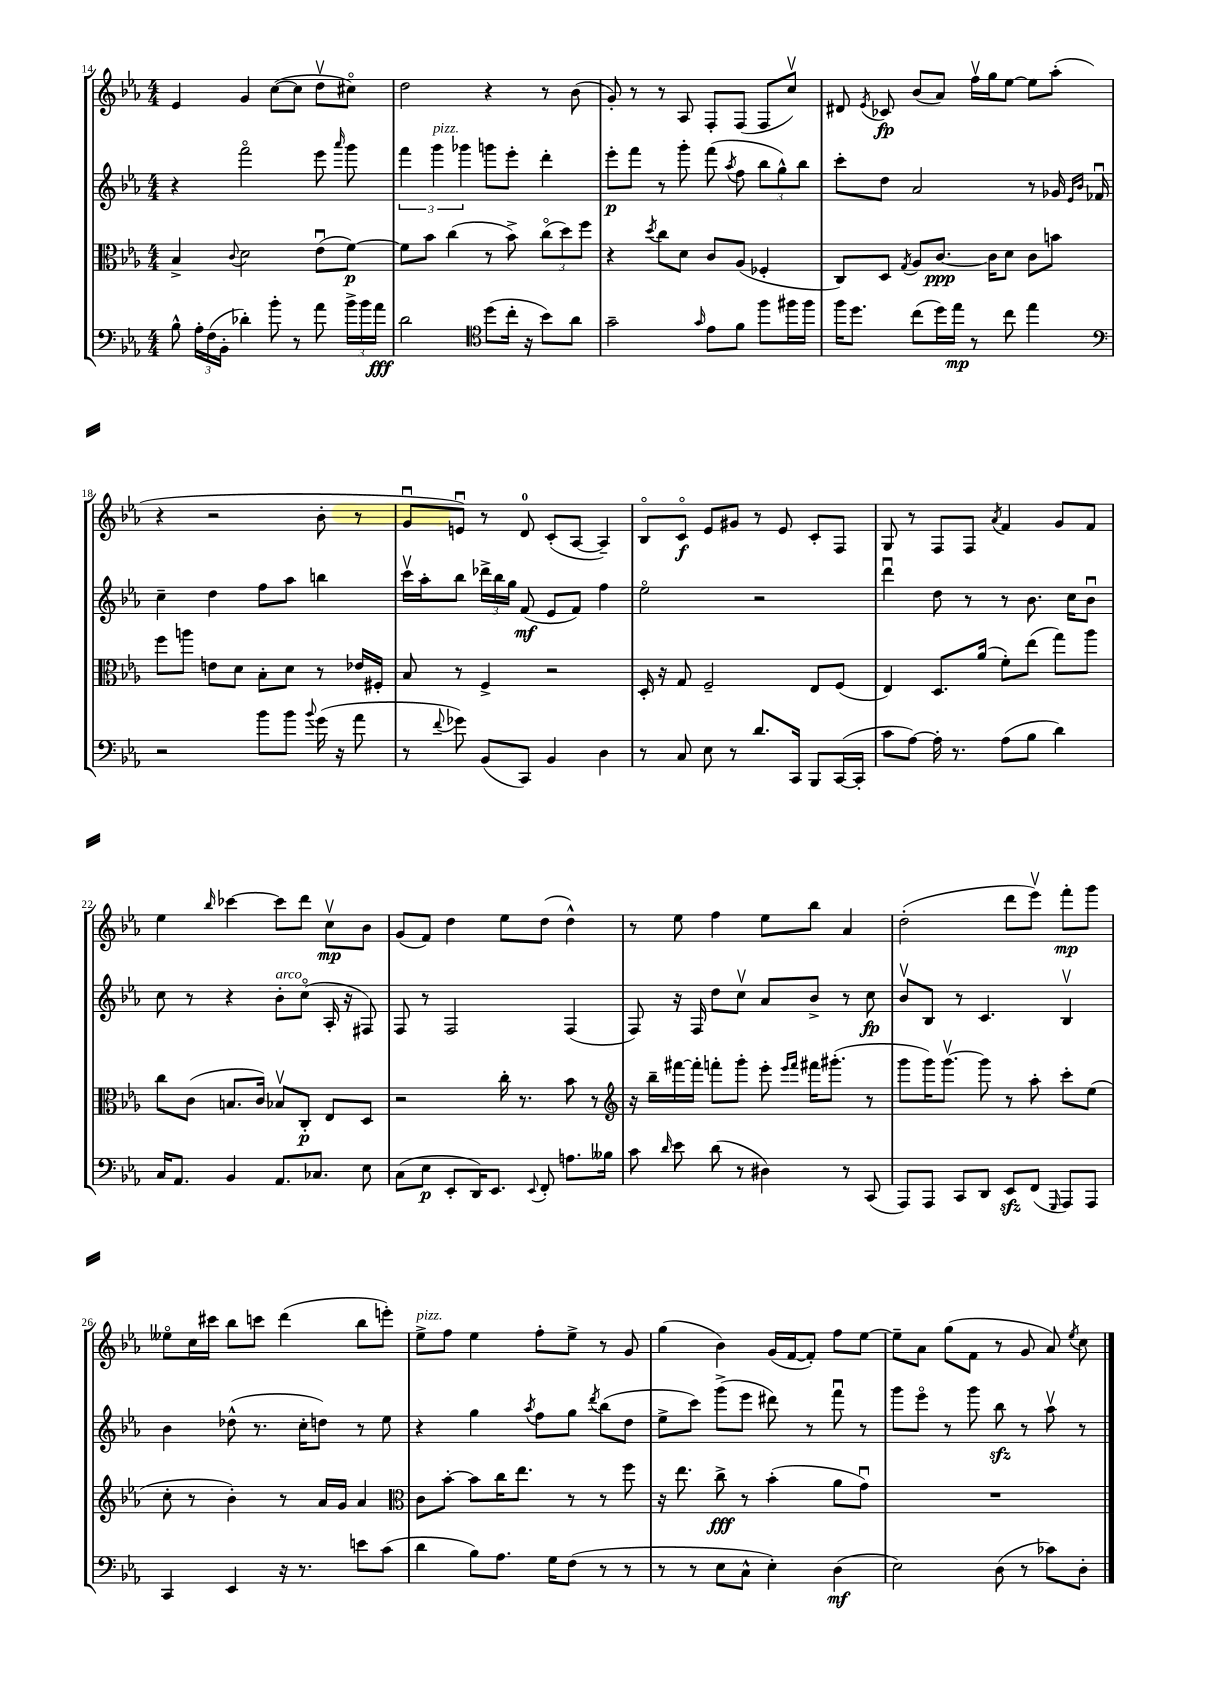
<<
\new StaffGroup <<
\new Staff = "s0" {
    \clef treble \key ees \major \numericTimeSignature \time 4/4
    \autoBeamOff ees'4 g'4 c''8[~( c''8] d''8[\upbow cis''8]\flageolet) |
    d''2 r4 r8 bes'8( |
    g'8-.) r8 r8 aes8 f8[-. f8]( f8[ c''8]\upbow) |
    dis'8 \acciaccatura { ees'8 } ces'8\fp bes'8[( aes'8]) f''16[\upbow g''16 ees''8]~ ees''8[ aes''8]-.( |
    r4 r2 bes'8-. r8 |
    g'8[\downbow e'8]\downbow) r8 d'8-0 c'8[-.( aes8]~ aes4--) |
    bes8[\flageolet c'8]\flageolet\f ees'8[ gis'8] r8 ees'8 c'8[-. f8] |
    g8 r8 f8[ f8] \acciaccatura { aes'8 } f'4 g'8[ f'8] |
    ees''4 \grace { bes''16 } ces'''4~ ces'''8[ d'''8] c''8[\upbow\mp bes'8] |
    g'8[( f'8]) d''4 ees''8[ d''8]( d''4-^) |
    r8 ees''8 f''4 ees''8[ bes''8] aes'4 |
    d''2-.( d'''8[ ees'''8]\upbow) f'''8[-.\mp g'''8] |
    eeses''8[\flageolet c''16 cis'''16] bes''8[ c'''8] d'''4( bes''8[ e'''8]-.) |
    ees''8[->^\markup { \italic "pizz." } f''8] ees''4 f''8[-. ees''8]-> r8 g'8 |
    g''4( bes'4) g'16[( f'16~ f'8]-.) f''8[ ees''8]~ |
    ees''8[-- aes'8] g''8[( f'8] r8 g'8 aes'8) \acciaccatura { ees''8 } c''8 \bar "|." |
}
\new Staff = "s1" {
    \clef treble \key ees \major \numericTimeSignature \time 4/4
    \autoBeamOff r4 f'''2\flageolet ees'''8 \grace { aes'''16 } g'''8 |
    \tuplet 3/2 { f'''4 g'''4^\markup { \italic "pizz." } ges'''4 } g'''8[ ees'''8]-. d'''4-. |
    ees'''8[-.\p f'''8] r8 g'''8-. f'''8( \acciaccatura { aes''8 } f''8 \tuplet 3/2 { bes''8[ g''8-^) bes''8] } |
    c'''8[-. d''8] aes'2 r8 ges'16 \grace { ees'16[ bes'16] } fes'16\downbow |
    c''4-- d''4 f''8[ aes''8] b''4 |
    c'''16[\upbow aes''16-. bes''8] \tuplet 3/2 { des'''16[-> bes''16 g''16] } f'8\mf( ees'8[ f'8]) f''4 |
    ees''2\flageolet r2 |
    d'''4\downbow d''8 r8 r8 bes'8. c''16[ bes'8]\downbow |
    c''8 r8 r4 bes'8[-.^\markup { \italic "arco" } c''8]\flageolet( aes16-. r16 fis8) |
    f8 r8 f2 f4( |
    f8) r16 f16 d''8[ c''8]\upbow aes'8[ bes'8]-> r8 c''8\fp |
    bes'8[\upbow bes8] r8 c'4. bes4\upbow |
    bes'4 des''8-^( r8. c''16[-. d''8]) r8 ees''8 |
    r4 g''4 \acciaccatura { aes''8 } f''8[ g''8] \acciaccatura { d'''8 } bes''8[( d''8] |
    ees''8[-> c'''8]) g'''8[->( ees'''8] dis'''8) r8 f'''8\downbow r8 |
    g'''8[ ees'''8]\flageolet r8 g'''8 bes''8\sfz r8 aes''8\upbow r8 \bar "|." |
}
\new Staff = "s2" {
    \clef alto \key ees \major \numericTimeSignature \time 4/4
    \autoBeamOff bes4-> \appoggiatura { c'8 } d'2 ees'8[\downbow( f'8]~\p) |
    f'8[ bes'8] c''4( r8 bes'8->) \tuplet 3/2 { c''8[\flageolet( d''8) f''8] } |
    r4 \acciaccatura { d''8 } c''8[ d'8] c'8[ aes8]( fes4-. |
    c8[) d8] \acciaccatura { g8 } aes8[ c'8.]~\ppp c'16[ d'8] c'8[ b'8] |
    f''8[ a''8] e'8[ d'8] bes8[-. d'8] r8 ees'16[ fis16]-. |
    bes8 r8 f4-> r2 |
    d16-. r16 g8 f2-- ees8[ f8]( |
    ees4) d8.[ aes'16]( f'8[-.) ees''8]( g''8[) aes''8] |
    c''8[ c'8]( b8.[ c'16]) bes8[\upbow c8]-.\p ees8[ d8] |
    r2 c''16-. r8. bes'8 r8 |
    \clef treble r16 bes''16[-- fis'''16~ fis'''16]-. f'''8[-. g'''8]-. ees'''8-. \grace { ees'''16[ f'''16] } fis'''16[ gis'''8.]-.( r8 |
    g'''8[ g'''16) g'''8.]~\upbow g'''8 r8 aes''8-. c'''8[-. ees''8]( |
    c''8-. r8 bes'4-.) r8 aes'16[ g'16] aes'4 |
    \clef alto c'8[ bes'8]~-. bes'8[ c''16 ees''8.] r8 r8 f''8 |
    r16 ees''8. c''8->\fff r8 bes'4-.( aes'8[ g'8]\downbow) |
    R1 \bar "|." |
}
\new Staff = "s3" {
    \clef bass \key ees \major \numericTimeSignature \time 4/4
    \autoBeamOff bes8-^ \tuplet 3/2 { aes16[-. f16( bes,16]-. } des'4-.) bes'8-. r8 aes'8 \tuplet 3/2 { bes'16[-> bes'16 aes'16]\fff } |
    d'2 \clef tenor d''8[( c''16]-. r16 bes'8[) aes'8] |
    g'2-- \grace { g'16 } ees'8[ f'8] f''8[ fis''16 fis''16] |
    f''16[ d''8.] c''8[( d''16) ees''16]\mp r8 c''8 ees''4 |
    \clef bass r2 bes'8[ bes'8] \appoggiatura { bes'8 } g'16( r16 aes'8 |
    r8 \appoggiatura { f'8 } ges'8) bes,8[( c,8]) bes,4 d4 |
    r8 c8 ees8 r8 d'8.[ c,16] bes,,8[ c,16~( c,16]-. |
    c'8[ aes8]~) aes16-. r8. aes8[( bes8] d'4) |
    c16[ aes,8.] bes,4 aes,8.[ ces8.] ees8 |
    c8[( ees8]\p ees,8[-. d,16) ees,8.] \appoggiatura { ees,8 } f,8-. a8.[ beses16] |
    c'8 \grace { d'16 } ees'8 d'8( r8 dis4) r8 c,8( |
    aes,,8[) aes,,8] c,8[ d,8] ees,8[\sfz f,8]( \grace { g,,16 } aes,,8[) aes,,8] |
    c,4 ees,4 r16 r8. e'8[ c'8]( |
    d'4 bes8[) aes8.] g16[ f8]( r8 r8 |
    r8 r8 ees8[ c8]-^ ees4-.) d4\mf( |
    ees2) d8( r8 ces'8[) d8]-. \bar "|." |
}
>>
>>
\layout { \context { \Score currentBarNumber = #14 } }
